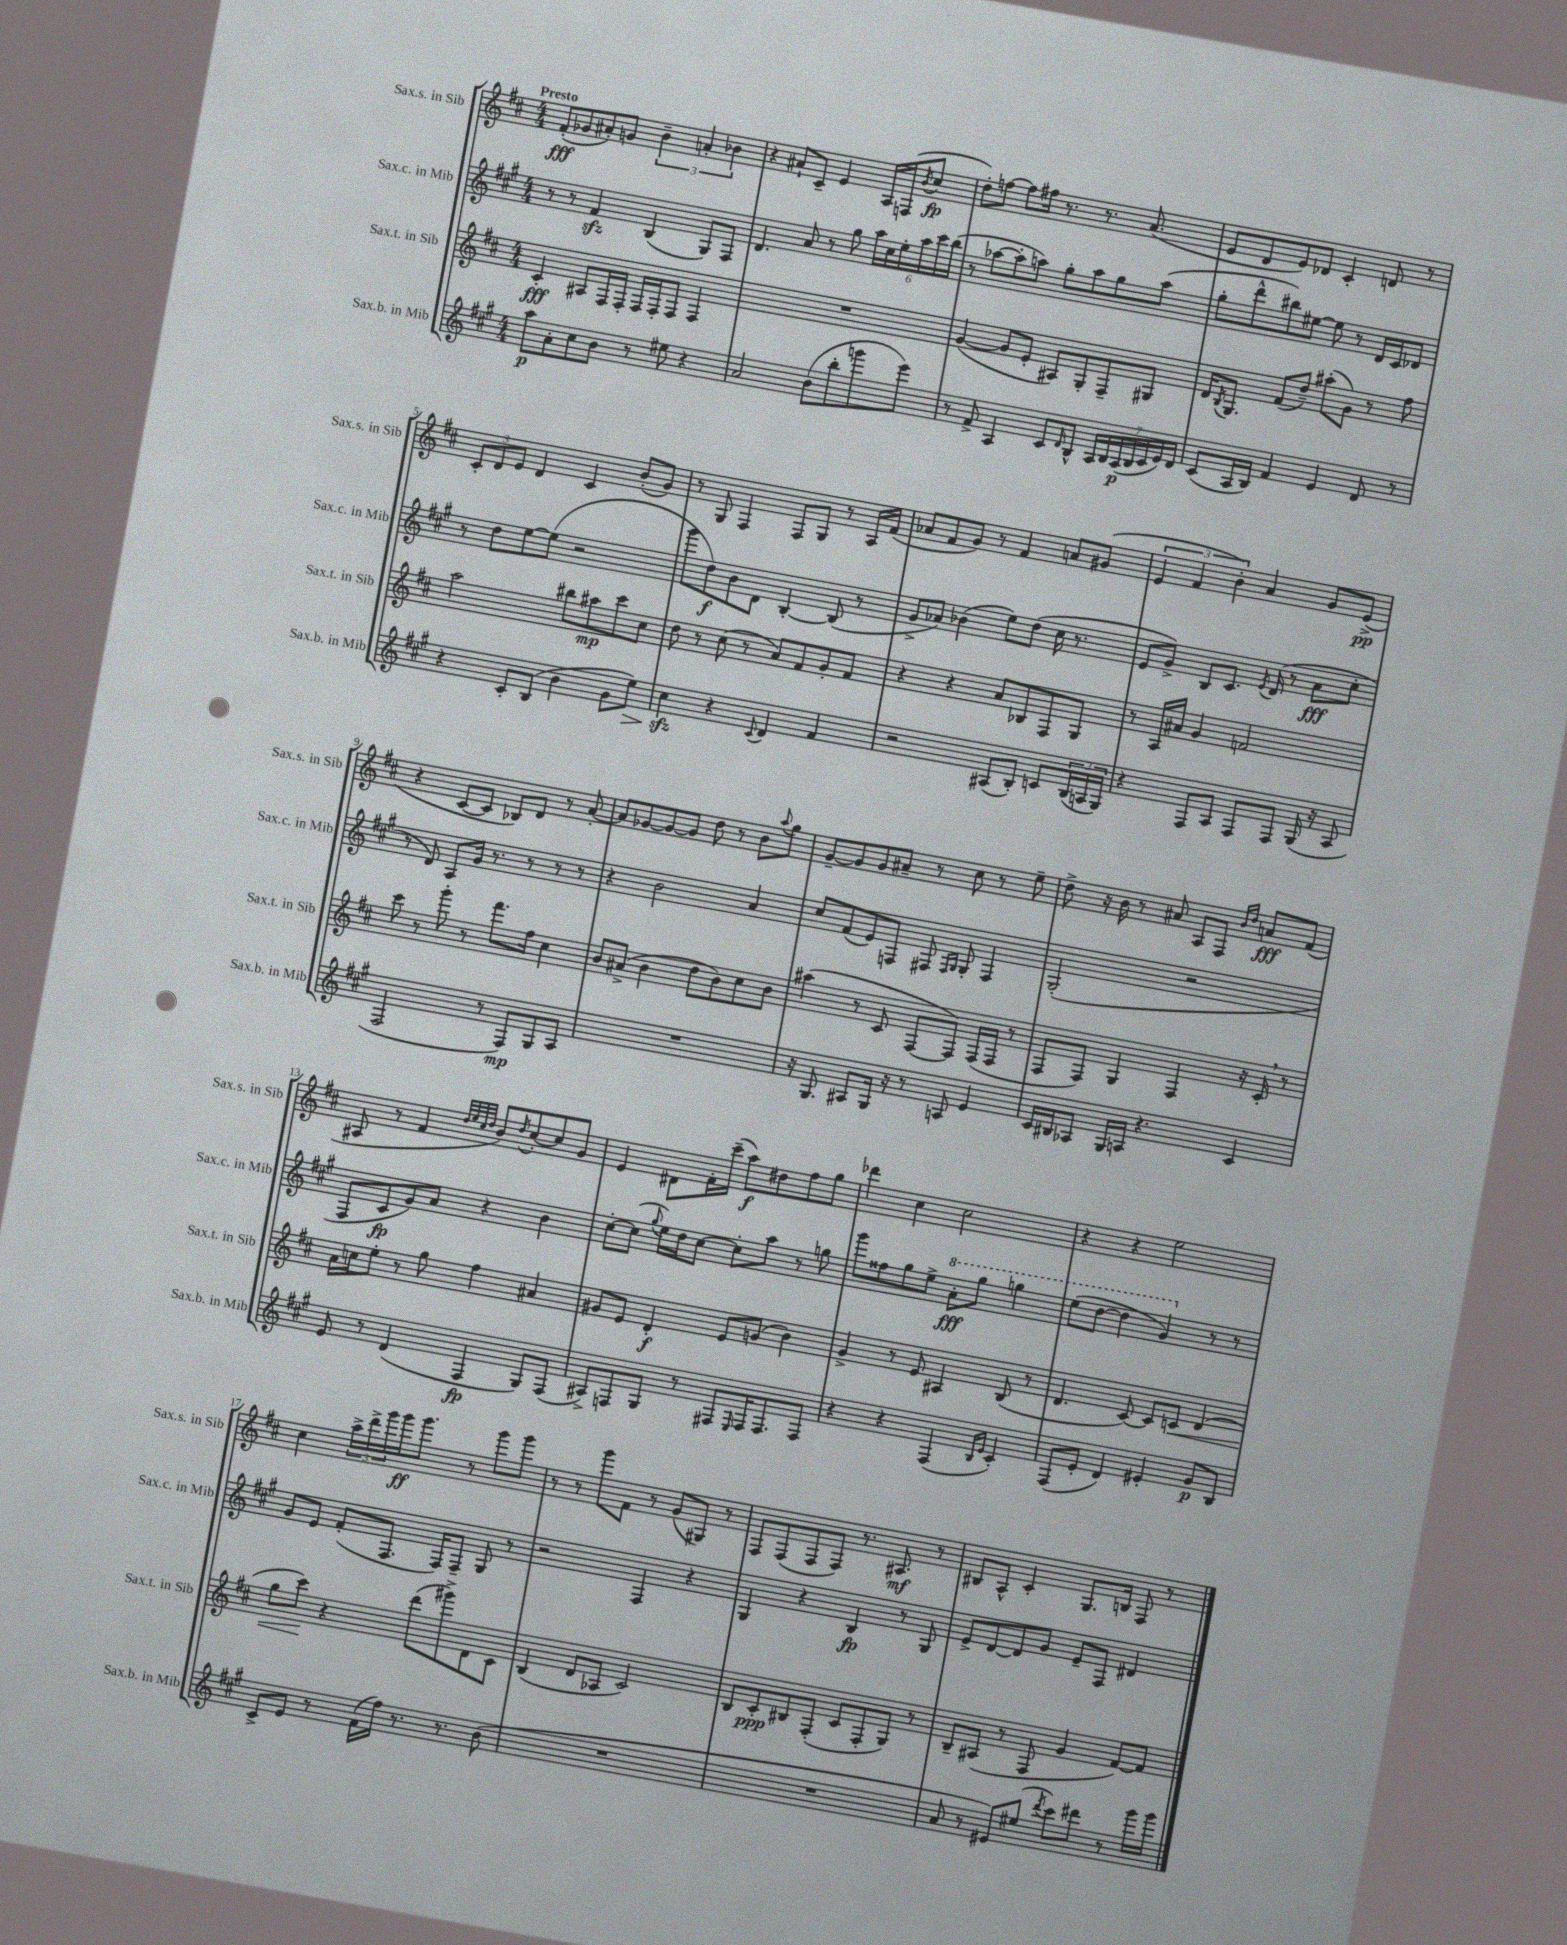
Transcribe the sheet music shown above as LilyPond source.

<<
\new StaffGroup <<
\new Staff = "s0" \with { instrumentName = "Sax.s. in Sib" shortInstrumentName = "Sax.s. in Sib" } {
    \clef treble \key d \major \numericTimeSignature \time 4/4 \tempo "Presto"
    fis'8-.\fff( ges'8 ais'8-.) g'8 \tuplet 3/2 { b'4-- a'4-. bes'4 } |
    r4 ais'8-! cis'8-- e'4 a16 f16( \acciaccatura { b'8 } cis''8\fp |
    d''8-.) f''8~ f''8 fis''16 r8. r8. a'8.( |
    e'8 d'8 e'8) des'8 cis'4-. d'8 r8 |
    \tuplet 3/2 { cis'8-. d'8 e'8 } d'4 cis'4 b'8-.( g'8) |
    r8 g8 fis4 fis8 g8 r8 a16 fis'16( |
    aes'8 fis'8 g'8) r8 fis'4 a'8 gis'8( |
    \tuplet 3/2 { e'4 fis'4 b'4-.) } a'4 g'8 e'8->\pp( |
    r4 cis'8~ cis'8 bes8) d'8 r8 a'8~-. |
    a'8 ges'8~ ges'8~ ges'8 d''8 r8 b'8 \appoggiatura { a''8 } g''8 |
    g'8~-- g'8 g'8 ais'8-- r8 cis''8 r8 e''8-- |
    d''8-> r16 b'16 r8 ais'8 a8 fis8 \grace { b'16 d''16 } a'8\fff fis'8( |
    ais8 r8 fis'4 \grace { d''32 e''32 cis''32 d''32 } b'8) \acciaccatura { d''8 } cis''8~-. cis''8 g'8 |
    e'4 dis'8 fis'16-. cis'''16--( a''8\f) dis''8 fis''8 g''8 |
    des'''4 cis''4 cis''2 |
    r4 r4 e''2 |
    cis''4 \tuplet 3/2 { a''16-> d'''16-> g'''16 } g'''16\ff g'''8. r8 g'''8 g'''8 |
    r8 r8 g'''8 fis'8 r8 g'8( gis8) r8 |
    fis8 fis8( fis8 fis8) r8. ais8.\mf r8 |
    bis8 a8-^ cis'4-. g8. b16 fis8 r8 \bar "|." |
}
\new Staff = "s1" \with { instrumentName = "Sax.c. in Mib" shortInstrumentName = "Sax.c. in Mib" } {
    \clef treble \key a \major \numericTimeSignature \time 4/4
    r8 r8 fis'4\sfz b4( gis8) fis8 |
    d'4. a'8 r8 gis''8 \tuplet 6/4 { a''16 cis''16 e''16-. a''16 cis'''16 b''16( } |
    r8 aes''8~ aes''8-. a''8) gis''8-. a''8 gis''8 a''8( |
    gis''8-. d'''8-^ bis''8) eis''8~ eis''8 r8 d'16 cis'16 des'8 |
    r8 d''8 e''8~ e''8( r2 |
    gis'''8 d''8\f) b'8 d'8 b4~-. b8( r8 |
    gis'8-> aes'8) bes'4( e''8) d''8( cis''16 r8. |
    e'8 gis'8->) b8 cis'8. \acciaccatura { e'8 } d'16( r8 a'8\fff cis''8-. |
    r8 d'8) a8 gis'16 r8. r8 r8 r8 |
    r4 b'2 a'4 |
    cis''8 fis'8( e'8) f8 fis8 \grace { fis16 gis16 } gis8-. fis4 |
    gis2-.( r2 |
    fis8 cis'8\fp gis'8) a'8 r4 b'4 |
    cis''8~-. cis''8( \appoggiatura { gis''8 } e''16) d''16 cis''8~ cis''8-. a''8 r8 g''8 |
    gis'''8 fisis''8 gis''8 e''8-> \ottava #1 a''8-.\fff gis'''8 g'''4 |
    e'''8( d'''8~ d'''4 gis''4) \ottava #0 r8 r8 |
    gis'8 e'8 fis'8-.( fis8. fis16) fis8-- gis8 r8 |
    r2 fis4 r4 |
    gis4 r4 b4\fp r8 gis8 |
    e'8-> d'8~ d'8 gis'8 e'8-- fis8 dis'4 \bar "|." |
}
\new Staff = "s2" \with { instrumentName = "Sax.t. in Sib" shortInstrumentName = "Sax.t. in Sib" } {
    \clef treble \key d \major \numericTimeSignature \time 4/4
    cis'4-.\fff ais8 fis16 fis16-. fis16 fis16-. fis8 fis4 |
    R1 |
    g'4~( g'8 e'8-. ais8) g8-. fis8-- gis8 |
    d'16 \acciaccatura { b8 } g8. fis'8( d''8--) ais''8-.( g'8) r8 fis''8 |
    a''2 bis''8 ais''8\mp cis'''8 cis''8 |
    d''8 r8 cis''8( r8 a'8) fis'8 g'8-. fis'8 |
    r4 r4 a'8 bes8 fis8 g8 |
    r8 a16 ais'16 g'4 f'2 |
    cis'''8 r8 g'''8-. r8 fis'''8. fis''16 cis''4 |
    b'8 ais'8->( b'4 d''8 b'8) cis''8 b'8 |
    ais''4( r8 cis'8 fis8~ fis8) fis16( fis16 r8 |
    fis8 fis8) g4 fis4 r16 cis'16-. \breathe r8 |
    a'16 c''16 e''8-. r8 g''8 fis''4 ais'4 |
    gis'8 e'8 d'4-.\f e'8 g'8( b'4) |
    g'4-> r8 e'8 ais4 b8( r8 |
    d'4. cis'8~) cis'8 c'8\< d'4( |
    g''8 cis'''8\!) r4 d'''8( gis'''8->) d'8 cis'8 |
    b4( d'8 aes8 cis'2) |
    b8 cis'8-.\ppp bis8 fis8-.( cis'8 fis8-. g8) r8 |
    b8-- ais8( r8 fis8 g'4 fis'8~) fis'8 \bar "|." |
}
\new Staff = "s3" \with { instrumentName = "Sax.b. in Mib" shortInstrumentName = "Sax.b. in Mib" } {
    \clef treble \key a \major \numericTimeSignature \time 4/4
    a''8\p a'8-. cis''8 b'8 r8 eis''8 r4 |
    a'2 b'8( b''8-. g'''8 e'''8) |
    r8 fis'8-> a4 cis'8 \grace { d'16 } b8-^ \tuplet 7/4 { a16 b16 a16\p( b16 cis'16 e'16) d'16 } |
    cis'8( a16 b16) fis'4 e'4 d'8 r8 |
    r4 cis'8-. b8( b'4 gis'8 e''8\>) |
    cis''4\sfz\! r4 \appoggiatura { cis'8 } d'4 fis'4 |
    r2 ais8( b8-.) c'8 \tuplet 3/2 { b16( a16 gis16) } |
    r4 fis8 a8 fis8 fis8 gis16( r16 a8 |
    fis2 r8 fis8\mp) gis8 a8 |
    R1 |
    r16 gis8. ais8 gis16 r16 r8 a8 e'4 |
    cis'16 bis16 aes8 gis16 a16 r4. cis'4 |
    e'8 r8 d'4( fis4\fp gis8) fis8( |
    ais8->) f8 gis8 r8 fis8 \grace { e16 } fis16 fis8. fis8 |
    r4 r4 fis4( \grace { b16 e'16 } cis'4-.) |
    fis8( e'8-. d'4) eis'4-. gis'8\p b8 |
    cis'8-> e'8 r8 fis'16( fis''16) r8. r8. b'8( |
    R1 |
    R1 |
    a'8 r8 eis'8) eis''8( \acciaccatura { d'''8 } cis'''8) dis'''8 r8 gis'''16 gis'''16 \bar "|." |
}
>>
>>
